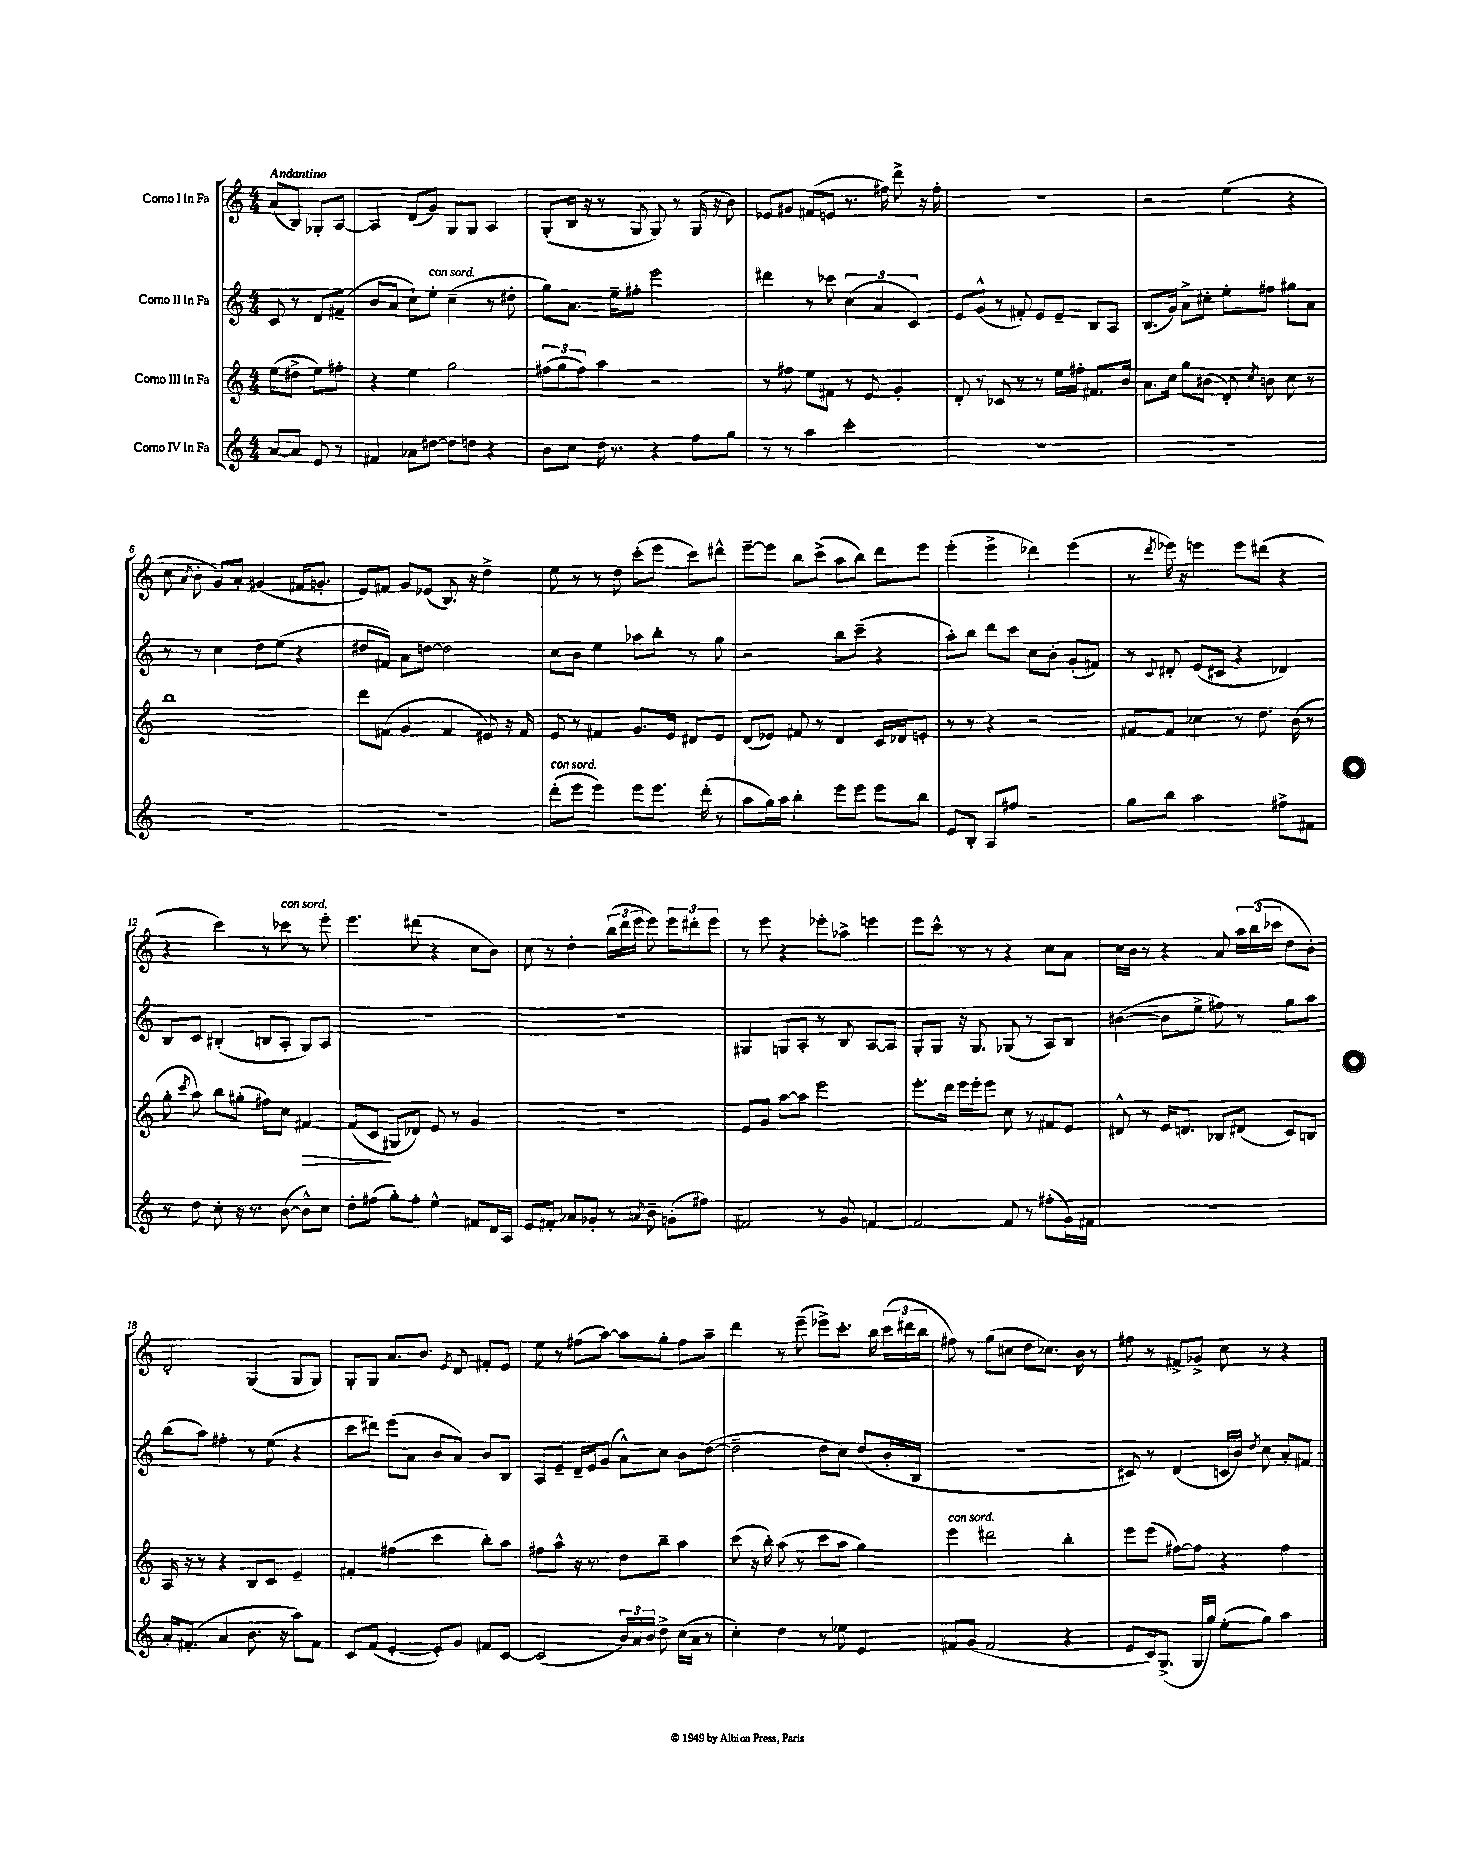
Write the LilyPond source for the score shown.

<<
\new StaffGroup <<
\new Staff = "s0" \with { instrumentName = "Corno I in Fa" } {
    \clef treble \key c \major \numericTimeSignature \time 4/4 \partial 2 \tempo "Andantino"
    \autoBeamOff a'8[( b8]) ges8[-. a8]~ |
    a4 d'8[( g'8]) g8[ g8] a4 |
    g8[-.( b16] r16 r8 g8 g8) r8 g16( r16 b'8) |
    ees'8[ gis'8] fis'8[( e'8] r8. fis''16) d'''8-> r16 fis''16-. |
    r1 |
    r2 e''4( r4 |
    c''8 \acciaccatura { a'8 } b'8-. g'8[) a'8]-. gis'4( fis'16[ g'8.]-. |
    e'8[) fis'8] g'8[ ees'8]( b8.) r16 d''4-> |
    e''8 r8 r8 d''8 c'''8[-.( e'''8] c'''8[) dis'''8]-^ |
    e'''8[~-- e'''8] b''8[ c'''8]->( a''8[ b''8]) d'''8[ e'''8] |
    e'''4-.( e'''4-> des'''4) e'''4( |
    r8 \acciaccatura { d'''8 } ees'''16) r16 e'''4 e'''8[ dis'''8]( r4 |
    r4 c'''4) r8 ces'''8^\markup { \italic "con sord." } r8 e'''8-. |
    e'''4. dis'''8( r4 c''8[ b'8]) |
    c''8 r8 d''4-. \tuplet 3/2 { b''16[( d'''16 e'''16] } e'''8) \tuplet 3/2 { e'''8[ dis'''8-. e'''8] } |
    r8 e'''8 r4 ees'''8[-. aes''8]-> e'''4 |
    e'''8[ c'''8]-^ r8 r8 r4 c''8[ a'8] |
    c''16[ b'16] r8 r4 a'8 \tuplet 3/2 { a''16[ b''16( ces'''16] } d''8[ b'8]-.) |
    d'2-. g4( g8[ g8]) |
    g8[-. g8] a'8.[ b'8.] \acciaccatura { e'8 } d'8 fis'8[-. e'8] |
    e''8 r8 fis''8[( a''8]~) a''8[ g''8]-. fis''8[ a''8]-- |
    d'''4 r8 e'''8--( ees'''8[->) c'''8.]-. b''16 \tuplet 3/2 { c'''16[( dis'''16 b''16] } |
    fis''8) r8 g''8[( cis''8] d''8[ ces''8.]) b'16 r8 |
    fis''8 r8 fis'8[-> ges'8]-> c''8 r8 r4 \bar "|." |
}
\new Staff = "s1" \with { instrumentName = "Corno II in Fa" } {
    \clef treble \key c \major \numericTimeSignature \time 4/4 \partial 2
    \autoBeamOff c'8 r8 d'8[ fis'8]--( |
    b'8[ a'8] c''8[-!) e''8]-.^\markup { \italic "con sord." } c''4--( r8 dis''8-. |
    g''8[) a'8.] e''16[-- fis''8]-. e'''2 |
    dis'''4 r8 ces'''8 \tuplet 3/2 { c''4( a'4 c'4) } |
    e'8[ g'8]-^( r8 fis'8-.) e'8[ e'8]-- b8[ a8] |
    b8.[( g'16]) a'8[-> cis''8]-. e''8[-. fis''8] gis''8[ a'8] |
    r8 r8 c''4 d''8[ e''8]( r4 |
    dis''8[ fis'8]) a'8[ d''8]~ d''2 |
    c''8[ b'8] e''4 aes''8[ b''8]-. r8 g''8 |
    r2 b''8[ c'''8]--( r4 |
    a''8[-.) b''8] d'''8[ c'''8] c''8[ b'8]-. g'8[-.( fis'8]) |
    r8 \appoggiatura { c'8 } dis'8-. e'8[( cis'8] r4 des'4) |
    b8[ c'8] bis4-.( b8[ a8]-. g8[) a8] |
    R1 |
    r1 |
    gis4 g8[ a8]-. r8 b8 a8[~ a8] |
    g8[-. g8] r16 g8. ges8( r8 a8[) b8] |
    bis'4~( bis'8[ e''8]-> fis''8) r8 g''8[ a''8] |
    b''8[( a''8]) fis''4-. r8 e''8( r4 |
    c'''8[ dis'''8]) e'''8[( a'8] b'8[ a'8]) b'8[ b8] |
    a8[ e'8]-- d'16[-- e'16 g'8]( a'8[-^) c''8] b'8[ d''8]~( |
    d''2-- d''8[ c''8]) d''8[( b'16-. b16] |
    R1 |
    cis'8) r8 d'4( c'16[ b'16]) \acciaccatura { d''8 } c''8 a'8[-. fis'8] \bar "|." |
}
\new Staff = "s2" \with { instrumentName = "Corno III in Fa" } {
    \clef treble \key c \major \numericTimeSignature \time 4/4 \partial 2
    \autoBeamOff e''8[( dis''8]-> e''8[) fis''8]-. |
    r4 e''4 g''2 |
    \tuplet 3/2 { fis''8[( g''8 fis''8]) } a''4 r2 |
    r8 fis''8 e''8[ fis'8] r8 e'8 g'4-. |
    d'8-. r8 ces'8 r8 r8 e''16[ fis''16]-. fis'8.[ b'16] |
    a'8.[ c''16] g''8[ bis'8]( d'8-.) \acciaccatura { c''8 } b'8 c''8 r8 |
    b''1 |
    d'''8[ fis'8]( g'4 fis'4 eis'8) r16 fis'16 |
    e'8 r8 fis'4 g'8.[ e'16] dis'8[ e'8] |
    d'8[( ees'8]) fis'8 r8 d'4 c'16[ des'16 e'8]-. |
    r8 r8 r4 r2 |
    fis'8[~ fis'8] ces''4 r8 d''8. b'16( r8 |
    g''8-. \acciaccatura { c'''8 } a''8) b''8[ gis''8]-.( fis''8[) c''8] fis'4~\> |
    fis'8[( c'8]\! gis8[ des'8]) e'8 r8 g'4 |
    R1 |
    e'8[ g'8] a''8[~ a''8] e'''2 |
    e'''8.[-. d'''16] e'''16[ e'''16-. e'''8] c''8 r8 fis'8[ e'8] |
    dis'8-^ r8 e'16[ d'8.] bes8[ dis'8]( c'8[) b8] |
    a16 r16 r8 r4 b8[ c'8] e'4-- |
    fis'4-. fis''4( c'''4 b''8[-.) a''8] |
    fis''8[ a''8]-^ r16 r8. d''8[ b''8]-- a''4 |
    c'''8( r16 b''16-.) a''8( r8 c'''8[ a''8] g''4) |
    e'''4^\markup { \italic "con sord." } dis'''2 b''4-. |
    e'''8[ e'''8]( fis''8[~) fis''8] r4 fis''4 \bar "|." |
}
\new Staff = "s3" \with { instrumentName = "Corno IV in Fa" } {
    \clef treble \key c \major \numericTimeSignature \time 4/4 \partial 2
    \autoBeamOff a'8[~ a'8] e'8 r8 |
    fis'4 aes'8[ dis''8]~ dis''8[ d''8] r4 |
    b'8[ c''8] d''16 r8. r4 f''8[ g''8] |
    r8 r8 a''4 c'''2-. |
    R1 |
    R1 |
    R1 |
    R1 |
    d'''8[-.^\markup { \italic "con sord." }( e'''8] e'''4) e'''8[ e'''8.] d'''16-.( r8 |
    a''8[ g''16) a''16] b''4-. e'''8[ e'''8] e'''8[ b''8] |
    e'8[ b8]-. a8[ fis''8] r2 |
    g''8[ b''8] a''2 fis''8[-> fis'8] |
    r8 d''8 c''8-. r16 r8. b'8~( b'8[-^) c''8] |
    d''8[-. fis''8]( g''8[-.) fis''8]-. e''4-^ fis'8[ d'16 a16] |
    e'8[ fis'8]-. aes'8[ ges'8]-. r8 \acciaccatura { a'8 } b'8-- g'8[-.( fis''8]) |
    fis'2 r8 g'8 f'4~ |
    f'2~ f'8 r8 fis''8[-.( g'16) fis'16] |
    R1 |
    a'16[-. fis'8.]-.( a'4 b'8. r16 a''8[) fis'8] |
    c'8[ f'8]( e'4~-. e'8[-.) g'8] fis'8[ c'8]~ |
    c'2( \tuplet 3/2 { b'16[) a'16 b'16] } d''8-> c''16[( a'16] r8 |
    c''4-.) d''4 r8 ees''8 e'4 |
    fis'8[ g'8]( fis'2 r4 |
    e'8[ c'16) g8.]->( g16[ g''16]) e''8[-.( g''8]) a''4 \bar "|." |
}
>>
>>
